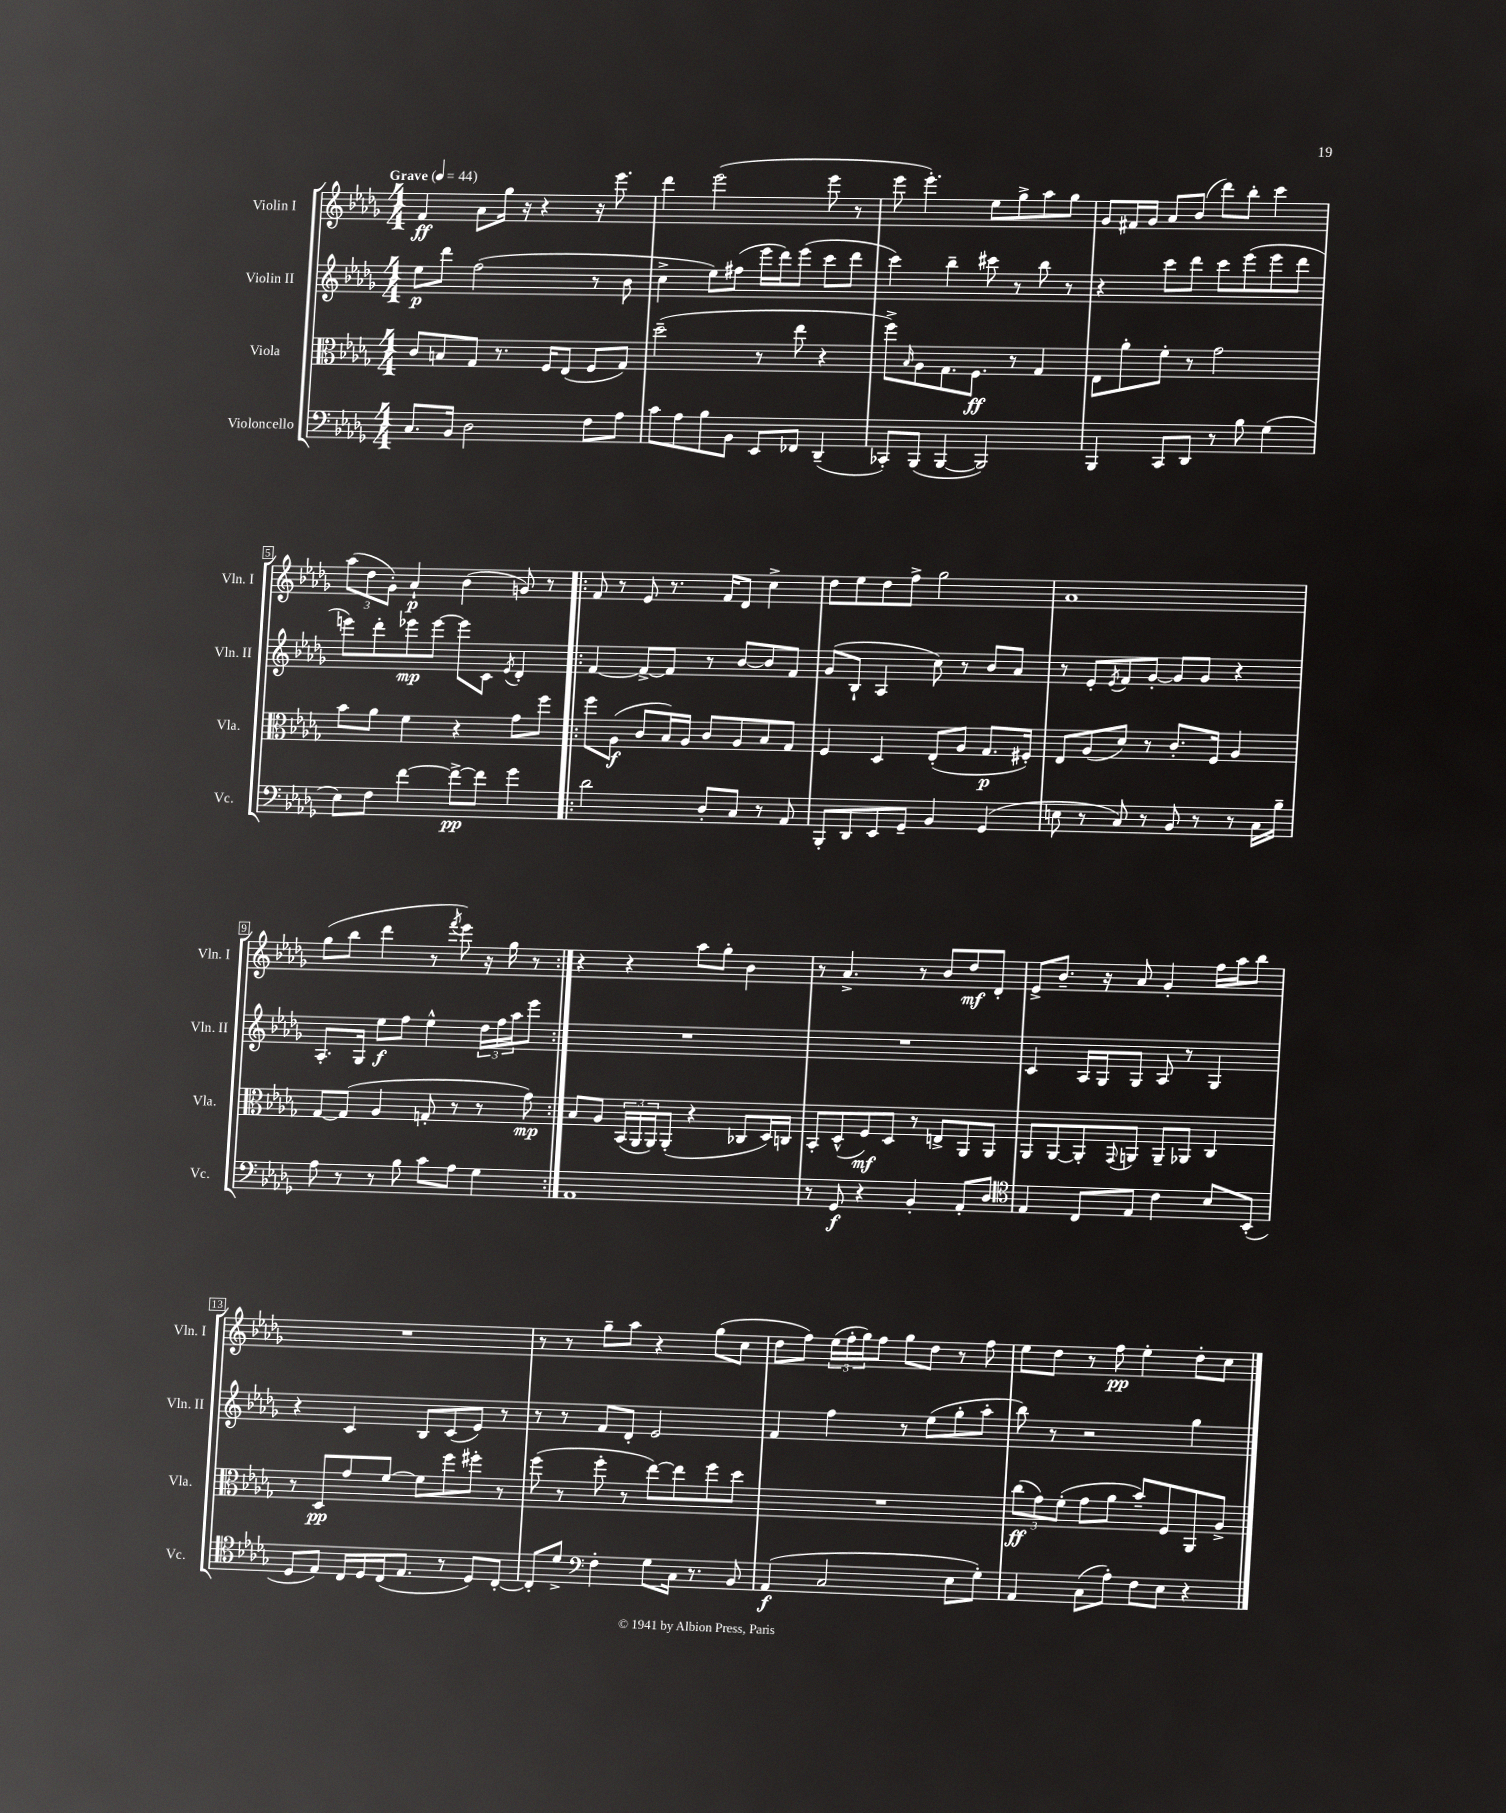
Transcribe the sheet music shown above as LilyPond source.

<<
\new StaffGroup <<
\new Staff = "s0" \with { instrumentName = "Violin I" shortInstrumentName = "Vln. I" } {
    \clef treble \key des \major \numericTimeSignature \time 4/4 \tempo "Grave" 4 = 44
    f'4\ff aes'8 ges''16 r16 r4 r16 ees'''8. |
    des'''4 ees'''2( ees'''8 r8 |
    ees'''8 ees'''4.-.) ees''8 ges''8-> aes''8 ges''8 |
    ges'8 fis'16 ges'16 aes'8 bes'8( des'''8) bes''8-. c'''4 |
    \tuplet 3/2 { aes''8( des''8 ges'8-.) } aes'4-!\p bes'4( g'8) r8 |
    \repeat volta 2 { f'8 r8 ees'8 r8. f'16 des'8 c''4-> |
    des''8 ees''8 des''8 f''8-> ges''2 |
    aes'1 |
    ges''8( bes''8 des'''4 r8 \acciaccatura { f'''8 } ees'''8) r16 ges''16 r8 | }
    r4 r4 aes''8 ges''8-. bes'4 |
    r8 aes'4.-> r8 bes'8 des''8\mf des'8-. |
    ees'8-> bes'8.-- r16 aes'8 ges'4-. f''16 aes''16 bes''8 |
    R1 |
    r8 r8 ges''8-- aes''8 r4 ges''8( c''8 |
    des''8 f''8) \tuplet 3/2 { ees''16( f''16-. ges''16) } f''8 ges''8 des''8 r8 f''8 |
    ees''8 des''8 r8 f''8\pp ees''4-. des''8-. c''8 \bar "|." |
}
\new Staff = "s1" \with { instrumentName = "Violin II" shortInstrumentName = "Vln. II" } {
    \clef treble \key des \major \numericTimeSignature \time 4/4
    ees''8\p des'''8 f''2( r8 bes'8 |
    c''4-> ees''8) fis''8( ees'''16 des'''16) ees'''8( c'''8 des'''8 |
    c'''4) bes''4-- cis'''8 r8 bes''8 r8 |
    r4 c'''8 des'''8 c'''8 ees'''8( ees'''8 des'''8 |
    e'''8) des'''8-. ees'''8\mp ees'''8~ ees'''8 c'8 \acciaccatura { ees'8 } des'4-. |
    \repeat volta 2 { f'4~ f'8~-> f'8 r8 bes'8~ bes'8 f'8 |
    ges'8( bes8-! aes4 c''8) r8 bes'8 aes'8 |
    r8 ees'8-. \acciaccatura { ees'8 } f'8 ges'8~-. ges'8 ges'8 r4 |
    aes8.-. ges16 ees''8\f f''8 ees''4-^ \tuplet 3/2 { des''16 f''16 aes''16 } ees'''8 | }
    R1 |
    R1 |
    c'4 aes16 ges16 ges8 aes8 r8 ges4 |
    r4 c'4 bes8 c'8( ees'8) r8 |
    r8 r8 f'8 des'8-. ees'2 |
    f'4 f''4 r8 ees''8( ges''8-. aes''8-. |
    bes''8) r8 r2 ges''4 \bar "|." |
}
\new Staff = "s2" \with { instrumentName = "Viola" shortInstrumentName = "Vla." } {
    \clef alto \key des \major \numericTimeSignature \time 4/4
    c'8 b8 ges8 r8. f16 ees8( f8 ges8) |
    des''2--( r8 ees''8 r4 |
    f''8->) \grace { bes16 } aes8 ges8. f8.\ff r8 ges4 |
    ees8 aes'8-. f'8-. r8 ges'2 |
    bes'8 aes'8 f'4 r4 ges'8 f''8 |
    \repeat volta 2 { f''8 aes8\f( c'8 bes16) aes16 c'8 aes8 bes8 ges8 |
    f4 des4 ees8-.( aes8 ges8.\p fis16-.) |
    ees8 aes8( des'8) r8 c'8.-. f16 aes4 |
    ges8~ ges8( aes4 g8-. r8 r8 ges'8\mp) | }
    bes8 aes8 \tuplet 3/2 { bes,16( aes,16 aes,16) } aes,8-.( r4 ces8 des16) c16 |
    bes,8-. des8-^( f8\mf) des8 r8 e8-> aes,8 aes,8 |
    aes,8 aes,8~ aes,8-. \appoggiatura { ges,8 } a,8 a,8-- aes,8 c4 |
    r8 des8\pp ges'8 f'8~ f'8 f''8 fis''8-. r8 |
    f''8( r8 f''8-. r8 ees''8~) ees''8 f''8 des''8 |
    R1 |
    \tuplet 3/2 { c''8\ff( ges'8) f'8-.( } ges'8 aes'8 bes'8--) f8 aes,8 aes8-> \bar "|." |
}
\new Staff = "s3" \with { instrumentName = "Violoncello" shortInstrumentName = "Vc." } {
    \clef bass \key des \major \numericTimeSignature \time 4/4
    c8. bes,16 des2 f8 aes8 |
    c'8 aes8 bes8 bes,8 ees,8 fes,8 des,4--( |
    ces,8-.) bes,,8( bes,,4~ bes,,2) |
    bes,,4 c,8 des,8 r8 bes8 ges4( |
    ees8) f8 f'4~ f'8~->\pp f'8 ges'4 |
    \repeat volta 2 { des'2 des8-. c8 r8 aes,8 |
    bes,,8-. des,8 ees,8 ges,8-- bes,4 ges,4( |
    e8 r8 c8) r8 bes,8 r8 r8 c16 bes16-- |
    aes8 r8 r8 bes8 c'8 aes8 ges4 | }
    aes,1 |
    r8 ges,8\f r4 bes,4-. aes,8-. des8 |
    \clef tenor ees4 c8 ees8 c'4 bes8 bes,8-.( |
    des8 ees8) c16 des16 c16( ees8. r8 des8) c8~-. |
    c8-. des'8-> \clef bass f4-. ges8 c16 r8. bes,8 |
    aes,4\f( c2 ees8 ges8-.) |
    aes,4 c8( aes8-.) f8 ees8 r4 \bar "|." |
}
>>
>>
\layout { \context { \Score \override BarNumber.stencil = #(make-stencil-boxer 0.1 0.3 ly:text-interface::print) } }
